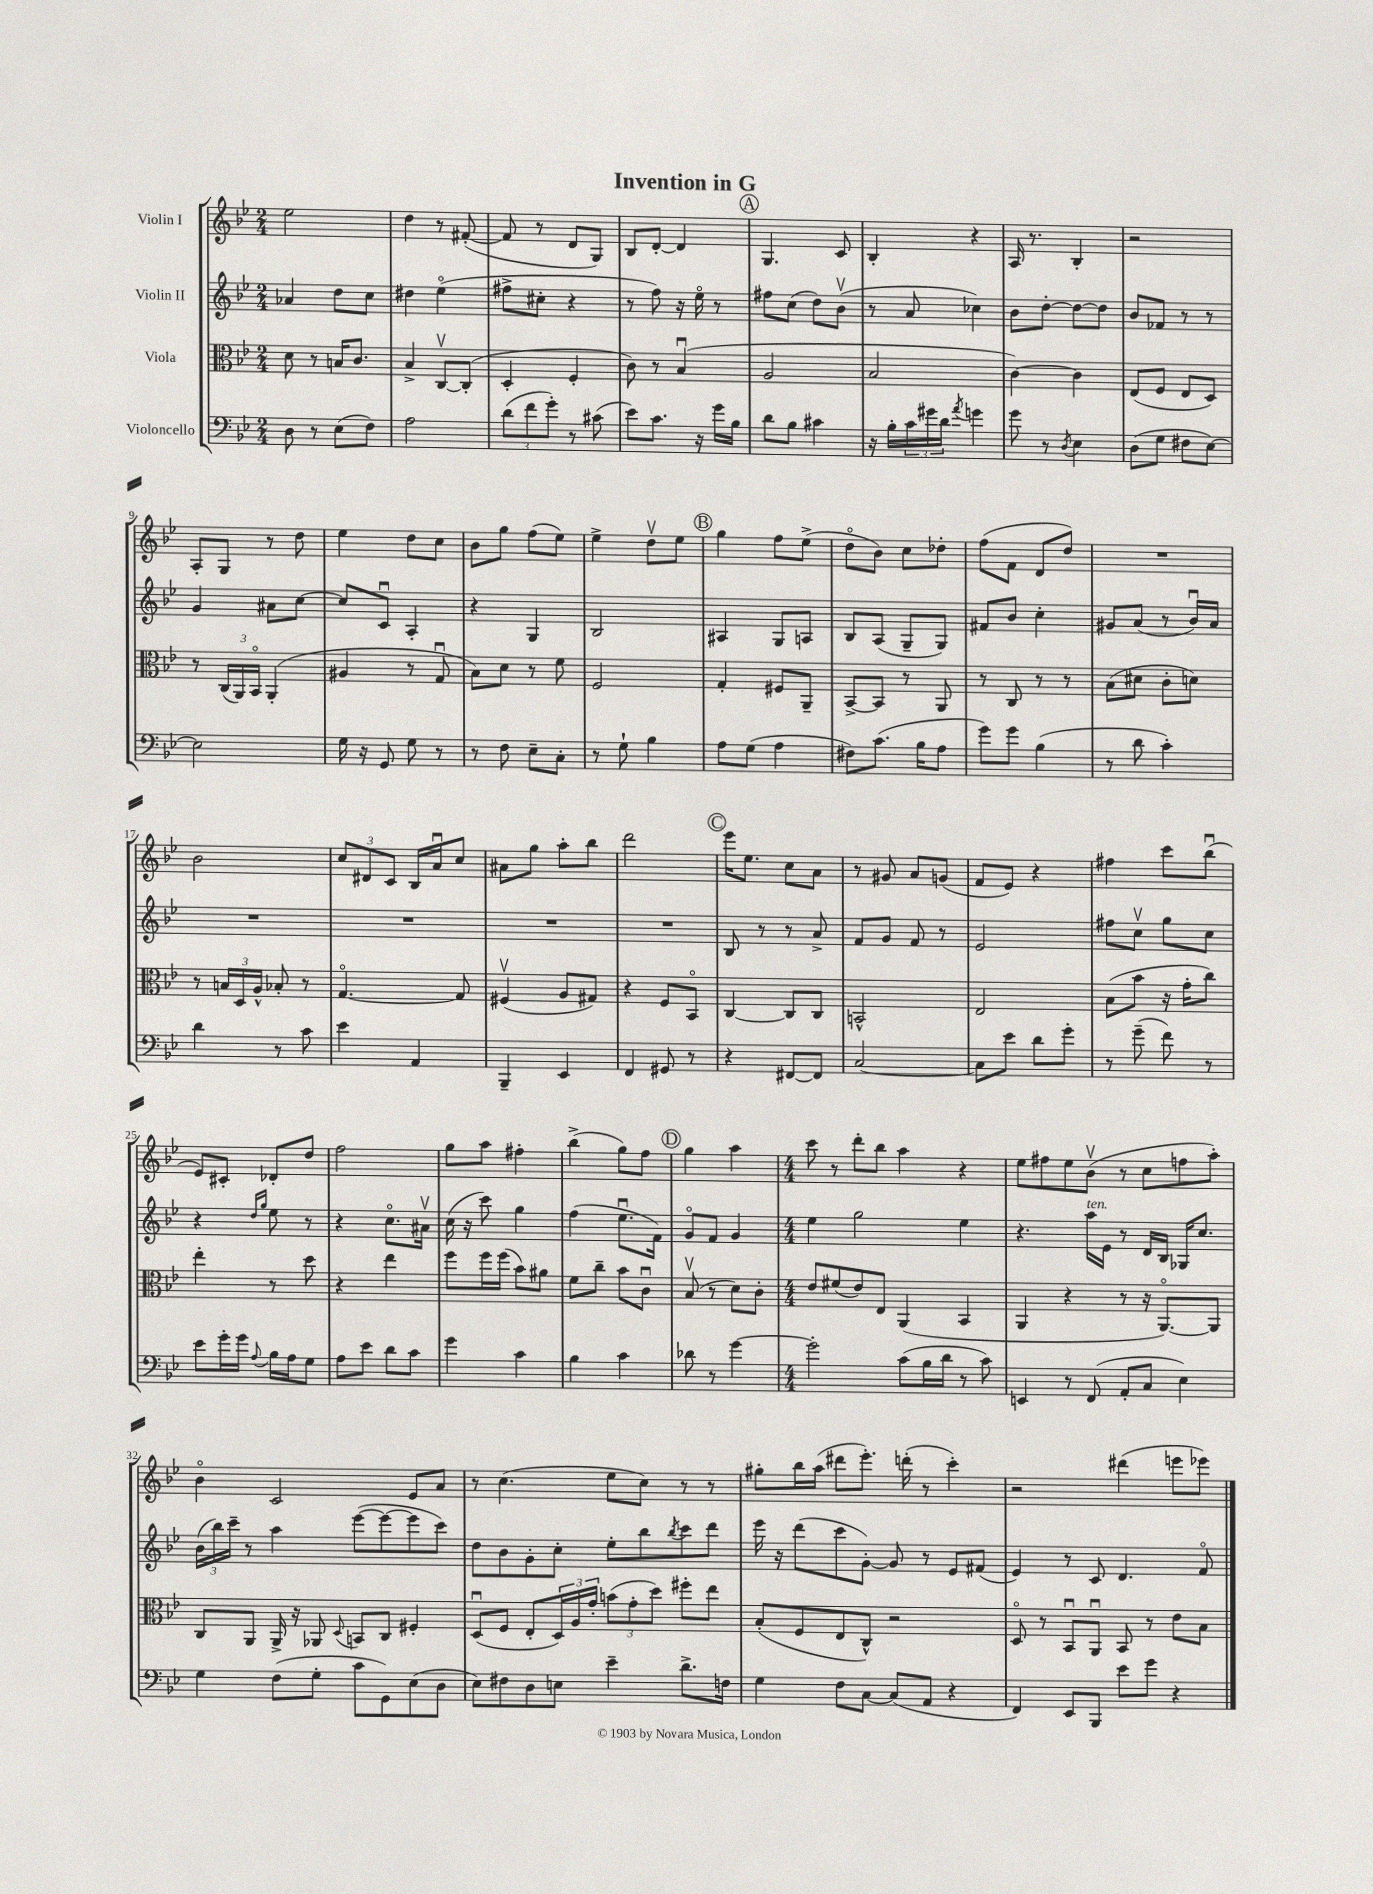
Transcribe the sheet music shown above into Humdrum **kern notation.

**kern	**kern	**kern	**kern
*staff4	*staff3	*staff2	*staff1
*clefF4	*clefC3	*clefG2	*clefG2
*k[b-e-]	*k[b-e-]	*k[b-e-]	*k[b-e-]
*M2/4	*M2/4	*M2/4	*M2/4
8D\	8d\	4a-/	2ee-\
8r	8r	.	.
(8E-\L	16B/LK	8dd\L	.
.	8.c/J	.	.
8F\J)	.	8cc\J	.
=	=	=	=
2A\	4B-^/	4dd#\	4dd\
.	[8Cv/L	(4ee-o\	8r
.	(8C'/]J	.	([8f#'/
=	=	=	=
(12d\L	4D'/	8ff#^\L	8f#/]
12f\	.	.	.
.	.	8cc#'\J	8r
12g'\J)	.	.	.
8r	4F'/	4r	8d/L
(8c#\	.	.	8G/J)
=	=	=	=
8e-\L)	8c\)	8r	8B-/L
8.c\J	8r	8ff\)	[8d'/J
.	(4B-u/	16r	4d/]
16r	.	16ee-o\	.
16g\LL	.	8r	.
16B-\JJ	.	.	.
=	=	=	=
8d\L	2A/	8ff#\L	4.G/
8B-\J	.	(8cc\J	.
4c#\	.	8dd\L)	.
.	.	(8b-v\J	8c/
=	=	=	=
16r	2B-/	8r	4B-'/
16B-'\LL	.	.	.
24c\	.	8a/	.
24g#\	.	.	.
24d\JJ	.	.	.
8qa/	.	.	.
4g\	.	4cc-\)	4r
=	=	=	=
8g\	[4c\)	8b-\L	16A/
.	.	.	8.r
8r	.	[8dd'\J	.
8qD/	.	.	.
4E-\	4c\]	8dd\_L	4B-'/
.	.	8dd\]J	.
=	=	=	=
(8D\L	(8E-/L	8b-/L	2r
8G\J	8F/J	8f-/J	.
8F#\L	8E-/L	8r	.
[8E-\J)	8D/J)	8r	.
=	=	=	=
2E-\]	8r	4g/	8A'/L
.	(24C/LL	.	8G/J
.	24AA/)	.	.
.	24BB-o/JJ	.	.
.	(4AA'/	8a#\L	8r
.	.	[8cc\J	8dd\
=	=	=	=
16G\	4A#/	8cc/]L	4ee-\
16r	.	.	.
8GG/	.	8cu/J	.
8G\	8r	4A'/	8dd\L
8r	8Gu/	.	8cc\J
=	=	=	=
8r	8B-\L)	4r	8b-\L
8F\	8d\J	.	8gg\J
8E-~\L	8r	4G/	(8ff\L
8C'\J	8f\	.	8ee-\J)
=	=	=	=
8r	2F/	2B-/	4ee-^\
8G`\	.	.	.
4B-\	.	.	8ddv\L
.	.	.	8ee-\J
=	=	=	=
8A\L	4G'/	4A#/	4gg\
(8G\J	.	.	.
4A\	8F#/L	8G/L	8ff\L
.	8AA~/J	8A/J	(8ee-^\J
=	=	=	=
8F#\L)	[8BB-^/L	8B-/L	8ddo\L
(8.c\J	8BB-/]J	(8A/J	8b-\J)
.	8r	8G~/L	8cc\L
16B-\LK	.	.	.
8A\J	8AA/	8G/J)	8dd-'\J
=	=	=	=
8g\L)	8r	8f#/L	(8ff\L
8g\J	8C/	8b-/J	8f\J
(4B-\	8r	4cc'\	8d/L
.	8r	.	8dd/J)
=	=	=	=
8r	(8B-\L	8g#/L	2r
8d\	8d#\J	(8a/J	.
4c'\)	8c'\L	8r	.
.	8d\J)	16b-u/LL)	.
.	.	16a/JJ	.
=	=	=	=
4d\	8r	2r	2b-\
.	24B/LL	.	.
.	24D/	.	.
.	24A^^/JJ	.	.
8r	8B-'/	.	.
8c\	8r	.	.
=	=	=	=
4e-\	[4.Go/	2r	12cc/L
.	.	.	12d#/
.	.	.	12c/J
4AA/	.	.	16B-/LL
.	.	.	16au/J
.	8G/]	.	8cc/J
=	=	=	=
4BBB-~/	(4F#v/	2r	8a#\L
.	.	.	8gg\J
4EE-/	8A/L	.	8aa'\L
.	8G#/J)	.	8bb-\J
=	=	=	=
4FF/	4r	2r	2ddd\
8GG#/	8F/L	.	.
8r	8BB-o/J	.	.
=	=	=	=
4r	[4C/	8B-/	16eee-\LK
.	.	.	8.ee-\J
.	.	8r	.
[8FF#/L	8C/]L	8r	8cc\L
8FF#/]J	8C/J	8a^/	8a\J
=	=	=	=
[2C/	2BB^^/	8f/L	8r
.	.	8g/J	8g#/
.	.	8f/	8a/L
.	.	8r	(8g/J
=	=	=	=
8C\]L	2E-/	2e-/	8f/L
8e-\J	.	.	8e-/J)
8d\L	.	.	4r
8g'\J	.	.	.
=	=	=	=
8r	(8B-\L	8ff#\L	4ff#\
(8g~\	8b-\J	8ccv\J	.
8f\)	16r	8gg\L	8ccc\L
.	16g'\LK	.	.
8r	8cc\J)	8cc\J	(8bb-u\J
=	=	=	=
8e-\L	4ee-'\	4r	8e-/L)
16g'\L	.	.	8c#'/J
16g\JJ	.	.	.
.	.	16qqdd/LL	.
8qqA/	.	16qqgg/JJ	.
16B-\LL	8r	8ee-\	8d-'/L
16A\J	.	.	.
8G\J	8dd\	8r	8dd/J
=	=	=	=
8A\L	4r	4r	2ff\
8e-\J	.	.	.
8d\L	4ee-\	8.cco\L	.
8c\J	.	.	.
.	.	16a#v\Jk	.
=	=	=	=
4g\	8ff\L	(16cc\	8gg\L
.	.	16r	.
.	16ff\L	8ccc\)	8aa\J
.	(16ff\JJ	.	.
4c\	8b-\L)	4gg\	4ff#'\
.	8a#\J	.	.
=	=	=	=
4B-\	8f\L	(4ff\	(4bb-^\
.	8cc~\J	.	.
4c\	8b-\L	8.ee-u\L	8gg\L)
.	8cu\J	.	8ff\J
.	.	16f\Jk)	.
=	=	=	=
8d-\	(8B-v/	8go/L	4gg\
8r	8r	8f/J	.
[4g\	8d\L)	4g/	4aa\
.	8c'\J	.	.
=	=	=	=
*M4/4	*M4/4	*M4/4	*M4/4
2g'\]	8e-/L	4ee-\	8ccc\
.	(8f#/	.	8r
.	8e-/)	2gg\	8ddd'\L
.	8E-/J	.	8bb-\J
(8c\L	(4AA/	.	4aa\
16B-\L	.	.	.
16d\JJ	.	.	.
8r	4BB-/	4ee-\	4r
8c\)	.	.	.
=	=	=	=
4EE/	4AA/	4.r	8ee-\L
.	.	.	8ff#\
8r	4r	.	8ee-\
(8FF/	.	16aa\LL	(8b-v\J
.	.	16e-\JJ	.
8AA'/L	8r	8r	8r
8C/J	16r	16d/LL	8cc\L
.	[8.AAo/L)	16B-/JJ	.
4E-\)	.	16G-/LK	8ff\
.	.	8.cc/J	.
.	8AA/]J	.	8aa'\J)
=	=	=	=
4G\	8C/L	(24b-\LL	4b-o\
.	.	24bb-\)	.
.	.	24ccc~\JJ	.
.	8AA/J	8r	.
(8F\L	16AA^/	4aa\	2c/
.	16r	.	.
8G'\J	8AA-/	.	.
.	8qqD/	.	.
8c\L	8BB/L	([8eee-\L	.
8GG\)	8C/J	8eee-\_	.
(8E-\	4F#'/	8eee-\]	8e-/L
8D\J	.	8ccc\J)	8a/J
=	=	=	=
8E-\L)	(8Du/L	8dd\L	8r
8F#\	8F/J	8b-\	(4.cc\
8D\	8E-'/L	8g'\	.
8E\J	24D/L)	8cc'\J	.
.	24A/	.	.
.	24g'/JJ	.	.
4e-~\	(12b\L	8ee-'\L	8ee-\L
.	12g'\	.	.
.	.	8bb-\	8cc\J)
.	12dd\J)	.	.
.	.	8qbb-/	.
8.d^\L	8ff#'\L	8ccc\	8r
.	8ee-\J	8ddd\J	8r
16F\Jk	.	.	.
=	=	=	=
4G\	(8B-'/L	16eee-\	8gg#'\L
.	.	16r	.
.	8F/	(8ddd\L	16bb-\L
.	.	.	(16aa\JJ
8F\L	8E-/	8ccc\	8ddd#\L
[8C\J	8C^^/J)	[8g'\J)	8.eee-'\J)
(8C/]L	2r	8g/]	.
.	.	.	(16ddd'\
8AA/J	.	8r	8r
4r	.	8e-/L	4ccc'\)
.	.	(8f#/J	.
=	=	=	=
4FF/)	8Do/	4e-/)	2r
.	8r	.	.
8EE-/L	8BB-u/L	8r	.
8BBB-/J	8AAu/J	8c/	.
8e-\L	8BB-/	4.d/	(4ddd#\
8g\J	8r	.	.
4r	8e-\L	.	8eee\L
.	8B-\J	8fo/	8eee-\J)
==	==	==	==
*-	*-	*-	*-
